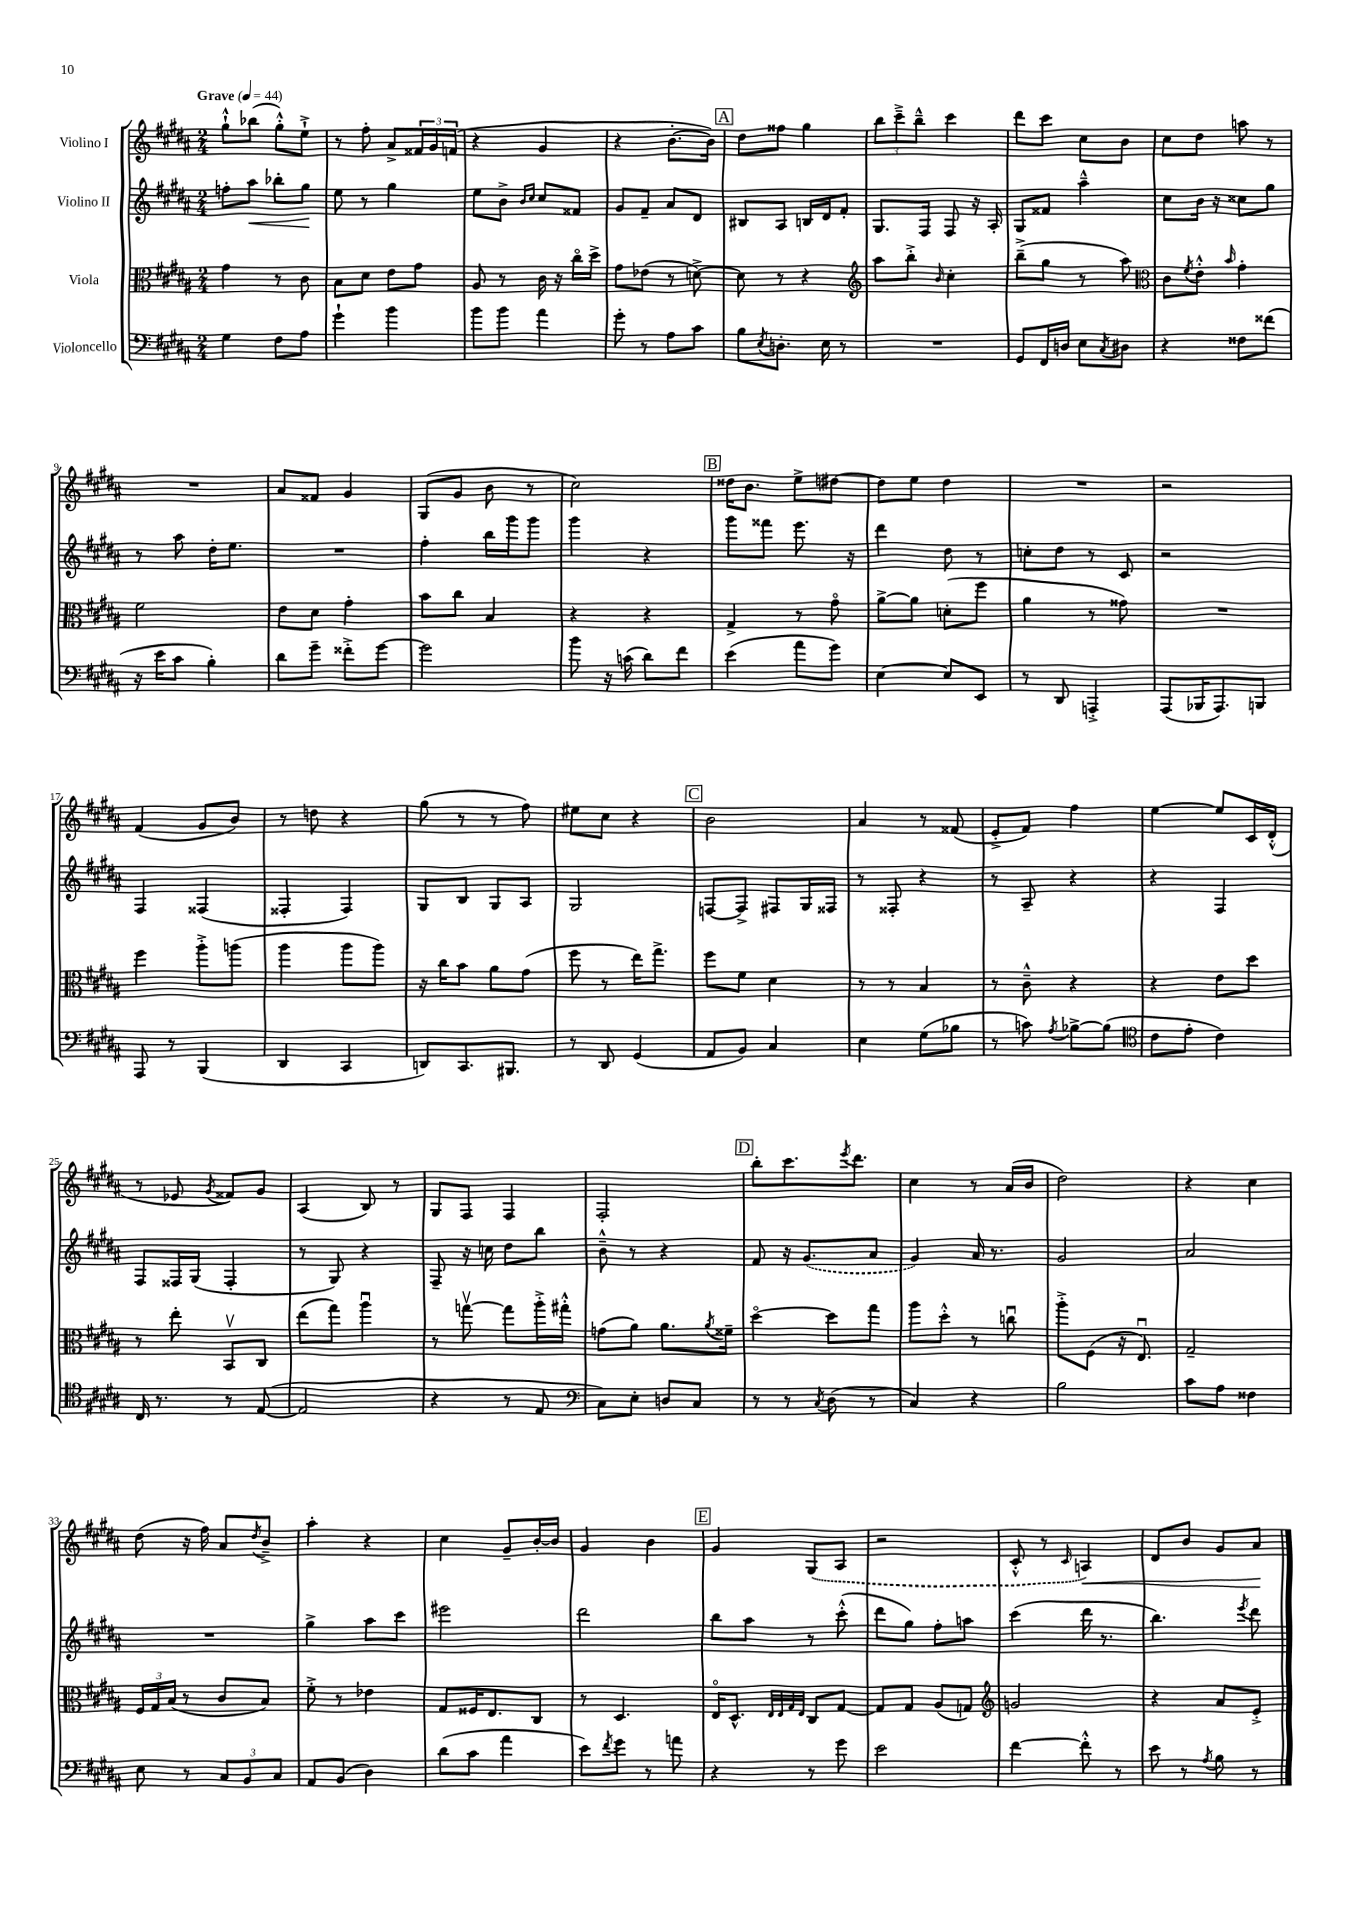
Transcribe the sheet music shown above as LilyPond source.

<<
\new StaffGroup <<
\new Staff = "s0" \with { instrumentName = "Violino I" } {
    \clef treble \key b \major \numericTimeSignature \time 2/4 \tempo "Grave" 4 = 44
    gis''8-!-^ bes''8( gis''8-.-^) e''8-!-> |
    r8 fis''8-. ais'8-> \tuplet 3/2 { fisis'16 gis'16 f'16( } |
    r4 gis'4 |
    r4 b'8.~-. b'16) |
    \mark \markup { \box "A" } dis''8 fisis''8 gis''4 |
    \tuplet 3/2 { b''8 cis'''8---> b''8---^ } cis'''4 |
    dis'''8 cis'''8 cis''8 b'8 |
    cis''8 dis''8 a''8 r8 |
    R2 |
    ais'8 fisis'8 gis'4 |
    gis8( gis'8 b'8 r8 |
    cis''2) |
    \mark \markup { \box "B" } disis''16 b'8. e''8-> dis''8~ |
    dis''8 e''8 dis''4 |
    R2 |
    r2 |
    fis'4( gis'8 b'8) |
    r8 d''8 r4 |
    gis''8( r8 r8 fis''8) |
    eis''8 cis''8 r4 |
    \mark \markup { \box "C" } b'2 |
    ais'4 r8 fisis'8( |
    e'8-.-> fis'8) fis''4 |
    e''4~ e''8 cis'16 dis'16-.-^( |
    r8 ees'8 \acciaccatura { gis'8 } fisis'8) gis'8 |
    ais4( b8) r8 |
    gis8 fis8 fis4 |
    fis2-. |
    \mark \markup { \box "D" } b''8-. cis'''8. \acciaccatura { e'''8 } dis'''8. |
    cis''4 r8 ais'16( b'16 |
    dis''2) |
    r4 cis''4 |
    dis''8( r16 fis''16) ais'8 \acciaccatura { dis''8 } b'8---> |
    ais''4-. r4 |
    cis''4 gis'8-- b'16~-. b'16 |
    gis'4 b'4 |
    \mark \markup { \box "E" } gis'4 \once \slurDashed gis8( ais8 |
    r2 |
    cis'8-.-^ r8 \grace { cis'16 } a4\<) |
    dis'8 b'8 gis'8 ais'8\! \bar "|." |
}
\new Staff = "s1" \with { instrumentName = "Violino II" } {
    \clef treble \key b \major \numericTimeSignature \time 2/4
    f''8-. ais''8\< bes''8-. gis''8\! |
    e''8 r8 gis''4 |
    e''8 b'8-> \grace { b'16 cis''16 } cis''8 fisis'8 |
    gis'8 fis'8-- ais'8 dis'8 |
    \mark \markup { \box "A" } bis8 ais8 b16 dis'16 fis'8-. |
    gis8. fis16 fis8 r16 ais16-. |
    gis8 fisis'8 ais''4---^ |
    cis''8 b'16 r16 cisis''8 gis''8 |
    r8 ais''8 dis''16-. e''8. |
    R2 |
    fis''4-. b''16 gis'''16 gis'''8 |
    gis'''4 r4 |
    \mark \markup { \box "B" } gis'''8 fisis'''8 e'''8. r16 |
    dis'''4 dis''8 r8 |
    c''8-. dis''8 r8 cis'8 |
    r2 |
    fis4 fisis4( |
    fisis4-. fisis4) |
    gis8 b8 gis8 ais8 |
    gis2 |
    \mark \markup { \box "C" } f8~ f8-> fis8 gis16 fisis16 |
    r8 fisis8-. r4 |
    r8 ais8-- r4 |
    r4 fis4 |
    fis8 fisis16 gis16( fisis4-. |
    r8 gis8) r4 |
    fis8-- r16 c''16 dis''8 b''8 |
    b'8---^ r8 r4 |
    \mark \markup { \box "D" } fis'8 r16 \once \slurDashed gis'8.( ais'8 |
    gis'4) ais'16 r8. |
    gis'2 |
    ais'2 |
    R2 |
    gis''4-> ais''8 cis'''8 |
    eis'''2 |
    dis'''2 |
    \mark \markup { \box "E" } b''8 ais''8 r8 cis'''8-.-^( |
    dis'''8 gis''8) fis''8-. a''8 |
    cis'''4( dis'''16 r8. |
    b''4.) \acciaccatura { e'''8 } dis'''8 \bar "|." |
}
\new Staff = "s2" \with { instrumentName = "Viola" } {
    \clef alto \key b \major \numericTimeSignature \time 2/4
    gis'4 r8 cis'8 |
    b8 dis'8 e'8 gis'8 |
    ais8 r8 cis'16 r16 cis''16\flageolet dis''16-> |
    gis'8 ees'8( r8 d'8~->) |
    \mark \markup { \box "A" } d'8 r8 r4 |
    \clef treble ais''8 b''8-.-> \grace { b'16 } cis''4-. |
    b''8--->( gis''8 r8 ais''8) |
    \clef alto cis'8 \acciaccatura { fis'8 } e'8-.-^ \grace { b'16 } gis'4-. |
    fis'2 |
    e'8 dis'8 gis'4-. |
    b'8 cis''8 b4 |
    r4 r4 |
    \mark \markup { \box "B" } gis4-> r8 gis'8\flageolet |
    ais'8~-> ais'8 d'8-.( fis''8 |
    ais'4 r8 gisis'8) |
    R2 |
    fis''4 ais''8-.-> a''8( |
    ais''4 ais''8 ais''8) |
    r16 cis''16 b'8 ais'8 gis'8( |
    fis''8 r8 e''16) gis''8.-> |
    \mark \markup { \box "C" } fis''8 fis'8 dis'4 |
    r8 r8 b4 |
    r8 cis'8---^ r4 |
    r4 e'8 dis''8 |
    r8 e''8-. b,8\upbow cis8 |
    e''8( gis''8) ais''4\downbow |
    r8 g''8~\upbow g''8 ais''16-.-> gis''16-.-^ |
    g'8( ais'8) ais'8. \acciaccatura { ais'8 } fisis'16-- |
    \mark \markup { \box "D" } dis''4~\flageolet dis''8 gis''8 |
    ais''8 dis''8-.-^ r8 c''8\downbow |
    ais''8-.-> fis8( r16 e8.\downbow) |
    gis2-- |
    \tuplet 3/2 { fis16 gis16 b16( } r8 cis'8 b8) |
    fis'8-.-> r8 ees'4 |
    gis8 fisis16 e8. cis8 |
    r8 dis4. |
    \mark \markup { \box "E" } e16\flageolet dis8.-^ \grace { e32 e32 gis32 e32 } cis8 gis8~ |
    gis8 gis8 ais8( g8) |
    \clef treble g'2 |
    r4 ais'8 e'8-.-> \bar "|." |
}
\new Staff = "s3" \with { instrumentName = "Violoncello" } {
    \clef bass \key b \major \numericTimeSignature \time 2/4
    gis4 fis8 ais8 |
    gis'4-! b'4 |
    b'8 b'8 ais'4 |
    gis'8-. r8 ais8 cis'8 |
    \mark \markup { \box "A" } b8 \acciaccatura { e8 } d8.-. e16 r8 |
    R2 |
    gis,8 fis,16 d16 e8 \acciaccatura { cis8 } dis8 |
    r4 fisis8 fisis'8( |
    r16 e'16 cis'8 b4-.) |
    dis'8 gis'8-- fisis'8-.-> gis'8~ |
    gis'2 |
    b'8 r16 c'16( dis'8) fis'8 |
    \mark \markup { \box "B" } e'4( ais'8 gis'8) |
    e4~ e8 e,8 |
    r8 dis,8 a,,4-.-> |
    ais,,8( bes,,16 ais,,8.) b,,8 |
    ais,,8 r8 b,,4( |
    dis,4 cis,4 |
    d,8) cis,8. bis,,8. |
    r8 dis,8 gis,4( |
    \mark \markup { \box "C" } ais,8 b,8) cis4 |
    e4 gis8( bes8 |
    r8 c'8) \acciaccatura { ais8 } bes8~-> bes8( |
    \clef tenor cis'8 e'8-. cis'4) |
    cis16 r8. r8 e8~( |
    e2 |
    r4 r8 e8 |
    \clef bass cis8) e8-. d8 cis8 |
    \mark \markup { \box "D" } r8 r8 \acciaccatura { cis8 } dis8( r8 |
    cis4) r4 |
    b2 |
    cis'8 ais8 fisis4 |
    e8 r8 \tuplet 3/2 { cis8 b,8 cis8 } |
    ais,8 b,8( dis4) |
    dis'8( cis'8 ais'4 |
    e'8) \acciaccatura { fis'8 } gis'8 r8 a'8 |
    \mark \markup { \box "E" } r4 r8 gis'8 |
    e'2 |
    fis'4~ fis'8-.-^ r8 |
    e'8 r8 \acciaccatura { ais8 } b8 r8 \bar "|." |
}
>>
>>
